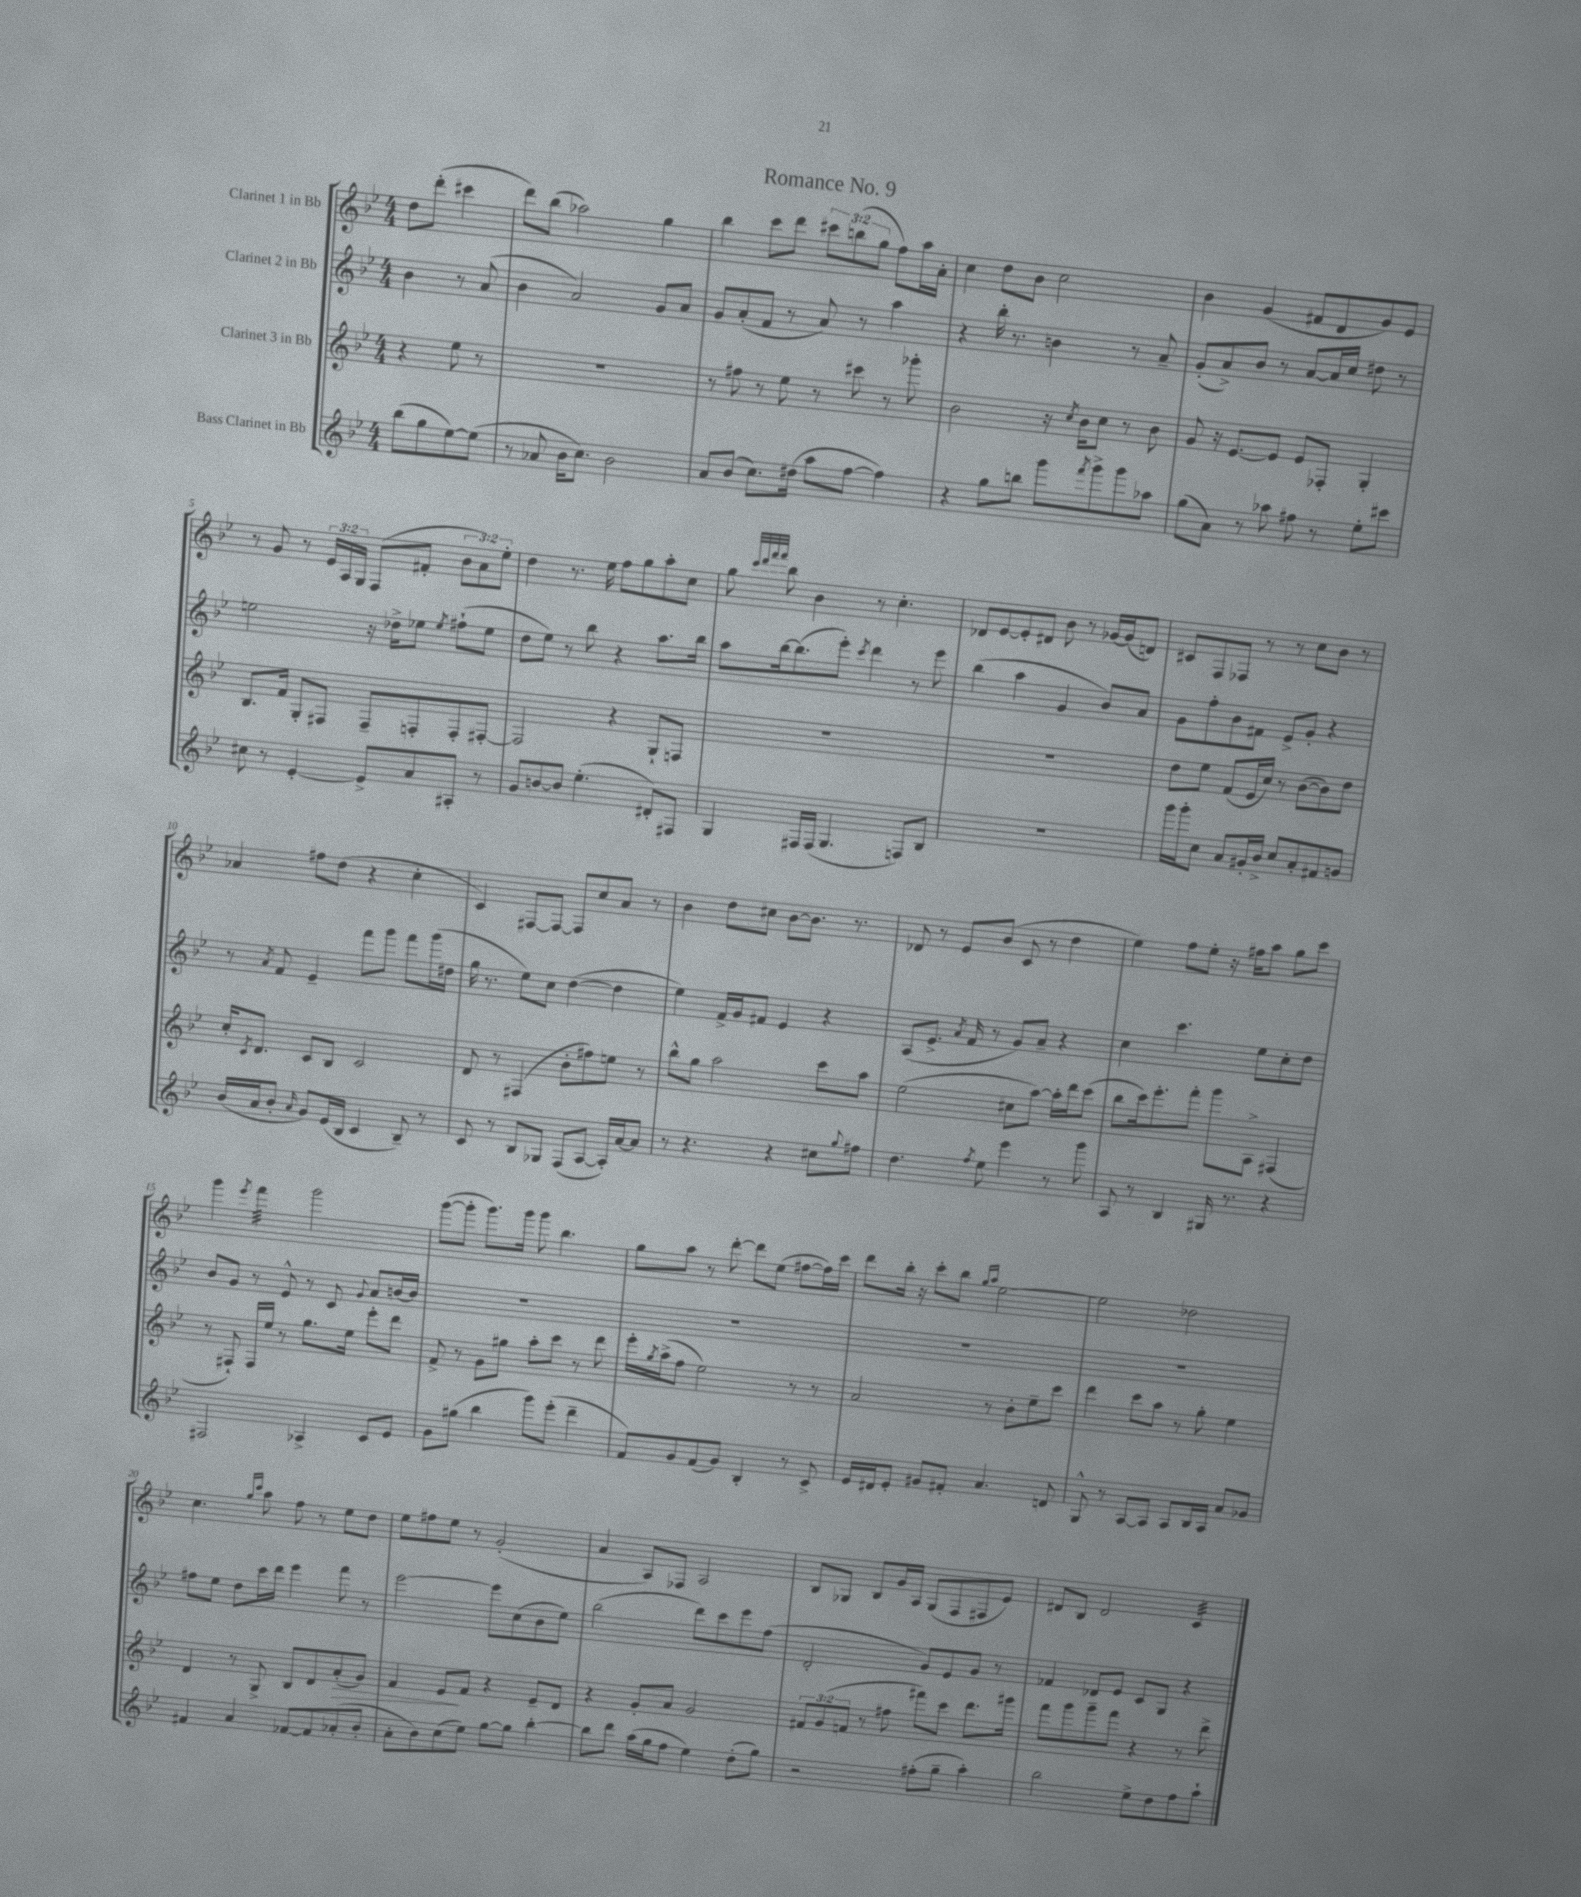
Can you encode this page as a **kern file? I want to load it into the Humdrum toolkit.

**kern	**kern	**kern	**kern
*staff4	*staff3	*staff2	*staff1
*clefG2	*clefG2	*clefG2	*clefG2
*k[b-e-]	*k[b-e-]	*k[b-e-]	*k[b-e-]
*M4/4	*M4/4	*M4/4	*M4/4
(8bb-	4r	4b-	8dd
8gg	.	.	(8ddd'
[8ee-)	8ee-	8r	4ccc#
(8ee-]	8r	(8a	.
=	=	=	=
8r	1r	4b-	8ddd)
8a-	.	.	(8bb-
16b-	.	2a)	2aa-)
8.cc)	.	.	.
2b-	.	.	.
.	.	8g	4gg
.	.	8a	.
=	=	=	=
8a	8r	8g	4bb-
(8b-	8ff#	(8a'	.
8.cc)	8r	8f	8ccc
.	8ee-	8r	8ddd
(16dd#	.	.	.
8aa	8r	8a)	12ccc#
.	.	.	(12bb
[8ff	8ccc#	8r	.
.	.	.	12gg
4ff])	8r	4aa	8ff)
.	8ggg-'	.	16aa
.	.	.	16a'
=	=	=	=
4r	2b-	4r	4cc
8gg	.	16bb-'	8dd
.	.	8.r	.
8bb	.	.	8b-
8ggg	16r	4b	2cc
.	8qcc	.	.
.	16b-	.	.
8qfff	.	.	.
8ggg^	8cc	.	.
8ggg	8r	8r	.
8aa-	8b-	8a~	.
=	=	=	=
(8gg	8g	(8g'	4b-
8a)	16r	8a^)	.
.	[8.e-	.	.
8r	.	8b-	(4g
8aa-	8e-]	8r	.
8ff#	8e-	[8a	8f#
8r	8F-'	16a]	8d
.	.	16cc	.
8ee-'	4G'	8dd#	8g)
8ccc#	.	8r	8e-
=	=	=	=
8cc#	8.B-	2ee	8r
8r	.	.	8g
.	16f	.	.
[4e-'	8G'	.	8r
.	8F#	.	24e-
.	.	.	24A
.	.	.	24G
8e-^]	8F#~	16r	(8F
.	.	16dd-^	.
8a	8F'	8ee-	8f#'
.	.	8qee-	.
8A#'	8F'	(8ff#`	12b-
.	.	.	12a)
8r	[8F#'	8ee-	.
.	.	.	12ee-'
=	=	=	=
8g	2F#]	8dd	4dd
[8b	.	8ee-)	.
8b]	.	8r	8.r
(4.ee-'	.	8bb-	.
.	.	.	16ee-
.	4r	4r	8ff
.	.	.	8gg
8d#')	8G`	8.aa	8aa'
8F#	8F	.	8cc
.	.	16bb-	.
=	=	=	=
4G	1r	8aa	8gg
.	.	.	32qqccc
.	.	.	32qqddd
.	.	.	32qqfff
.	.	.	32qqfff
.	.	[16bb-	8bb-
.	.	(8.bb-]	.
16F#	.	.	4b-
(16F#	.	.	.
4.G	.	8eee-')	.
.	.	8qccc	.
.	.	4ddd	8r
.	.	.	4.cc'
8F)	.	8r	.
8B-	.	8eee-	.
=	=	=	=
1r	1r	(4bb-	8d-
.	.	.	[8e-
.	.	4aa	8e-']
.	.	.	8d#
.	.	4g	8b-
.	.	.	8r
.	.	8b-)	[16g-
.	.	.	(16g-]
.	.	8a	8d)
=	=	=	=
16ggg	8dd	8g	8c#
16ggg'	.	.	.
8cc	8ee-	8ff'	8F
8a	(8f	8b-	8F-
16g#'	16e-	8f#	8r
16b-^	16cc)	.	.
8cc	8r	8e-^	8r
8a'	([8b-	8g'	8cc
8f#	8b-])	4r	8b-
8g	8dd	.	8r
=	=	=	=
(16b-	16cc'	8r	4a-
.	8qc	.	.
16a	8.d	.	.
.	.	8qa	.
8b-'	.	8f	.
16qqa	.	.	.
8g)	8c	4e-~	8ff#
(16e-	8B-	.	(8dd
16B-	.	.	.
4c	2c	8fff	4r
.	.	8ggg	.
8B-~)	.	8fff	4cc'
8r	.	(16ggg	.
.	.	16dd#	.
=	=	=	=
8c	8d	16gg	4c)
.	.	8.r	.
8r	8r	.	.
8B-	(4F#	8ee-)	[8F#
8G-	.	8cc	8F#_
(8F	8b-'	([4dd	8F#]
[8A	8ff#)	.	8cc
16A'])	8ee	4dd]	8a
[16a	.	.	.
8a]	8r	.	8r
=	=	=	=
8r	8bb-^^	4ee-)	4b-
4.r	8gg	.	.
.	2aa	16f^	8dd
.	.	16g	.
.	.	8f#	8cc#
4r	.	4e-	[8b-
.	.	.	8.b-]
8cc#	8ccc	4r	.
.	.	.	8.r
8qqgg	.	.	.
8ff#	8aa	.	.
=	=	=	=
4.dd	(2ee-	(8A	8d-
.	.	8.e-^	8r
.	.	.	8e-
.	.	8qa	.
.	.	16f	.
8qff	.	.	.
8ee-	.	8r	(8b-
4eee-	8cc#	8g)	8c
.	[8aa)	8a~	8r
8r	16aa']	4r	4dd
.	16ddd	.	.
8ggg	(8ccc	.	.
=	=	=	=
8A	8bb-	4cc	4ee-)
8r	16ccc)	.	.
.	8.eee-'	.	.
4B-	.	4.ccc	8ff
.	8fff'	.	8ee-'
16G#	8ggg	.	16r
8.r	.	.	16ff#
.	8A^	8ee-	8aa
4r	(4F#	8cc'	8gg
.	.	8dd	8ccc
=	=	=	=
2F#	8r	8b-	4ggg
.	8F#`)	8g	.
.	.	.	8qeee-
.	16F#	8r	4fff
.	16ee-	.	.
.	8r	8e-^^	.
4A-^	8.gg	8r	2ggg
.	.	8c	.
.	16ee-	.	.
.	.	8qqg	.
8c	8eee-'	8a	.
8e-	8ddd	[16b	.
.	.	16b]	.
=	=	=	=
8g	8f^	1r	([8ggg
(8gg#	8r	.	8ggg']
4bb-	8g	.	8.ggg)
.	8gg#	.	.
.	.	.	16ggg
8ggg)	8aa'	.	8ggg
(8eee-'	8ccc	.	4.bb-
4ddd~	8r	.	.
.	8ddd	.	.
=	=	=	=
8f)	16eee-'	1r	8gg
.	8qgg	.	.
.	(16aa^	.	.
8g	8ff	.	8aa
(8f	2ee-)	.	8r
8g)	.	.	[8ddd'
4B-'	.	.	8ddd]
.	.	.	(8ee-
8r	8r	.	[8ff#
8c^	8r	.	16ff#])
.	.	.	16ccc
=	=	=	=
16e-	2a	1r	8ddd
16d#	.	.	.
8e-'	.	.	16bb-'
.	.	.	16r
8g#	.	.	8ccc'
8f#'	.	.	8bb-
.	.	.	16qqgg
.	.	.	16qqaa
4.a	8r	.	[2ee-
.	8b-'	.	.
.	8ee-~	.	.
8d	8ccc	.	.
=	=	=	=
8G^^	4ddd	1r	2ee-]
8r	.	.	.
[8A	8ccc	.	.
8A]	8aa	.	.
8A	8r	.	2dd-
16B-	8gg'	.	.
16A	.	.	.
8a	4ee-	.	.
8g-	.	.	.
=	=	=	=
4f#	4d	8ff#	4.cc
.	.	8ee-	.
4a	8r	8dd	.
.	.	.	16qqgg
.	.	.	16qqccc
.	8G^	16ccc	8aa
.	.	16ddd	.
[8f-	8B-	4eee-	8ff
8f-]	8d	.	8r
(8a-'	(8a'	8fff	8ee-
8b-'	8g)	8r	8dd
=	=	=	=
8a'	4f	[2eee-	8ee-
8b-)	.	.	8ff#
(8cc	8e-	.	8ee-
8ee-)	8f	.	8r
[8gg	4r	8eee-]	(2g'
8gg]	.	(8cc	.
[4bb-'	8e-~	8b-	.
.	8d	8ee-)	.
=	=	=	=
8bb-]	4r	(2bb-	4a
8ddd	.	.	.
(16aa	8g'	.	8A)
16gg	.	.	.
8ff	8a	.	8F-
4ee-)	2g	8ddd)	2A
.	.	8ccc	.
(8dd'	.	8eee-	.
8gg)	.	(8ff	.
=	=	=	=
2r	12f#	2d'	8B-
.	(12g	.	.
.	.	.	8G-
.	12f	.	.
.	8r	.	8B-
.	8ff#	.	16g
.	.	.	16A
(8ff#'	8fff#)	8g)	(8G-
8gg~	8ccc	8e-	8F
4aa')	8.ddd	8g	8F#
.	.	8r	8e-)
.	16ggg#	.	.
=	=	=	=
2bb-	8fff	4f-	8d#
.	8ggg	.	8B-
.	8ggg~	8d-	2d#
.	8fff	8e-	.
8ee-^	4r	8c	.
8dd	.	8G	.
8ff	8r	4r	4c
8aa`	8ddd^	.	.
==	==	==	==
*-	*-	*-	*-
